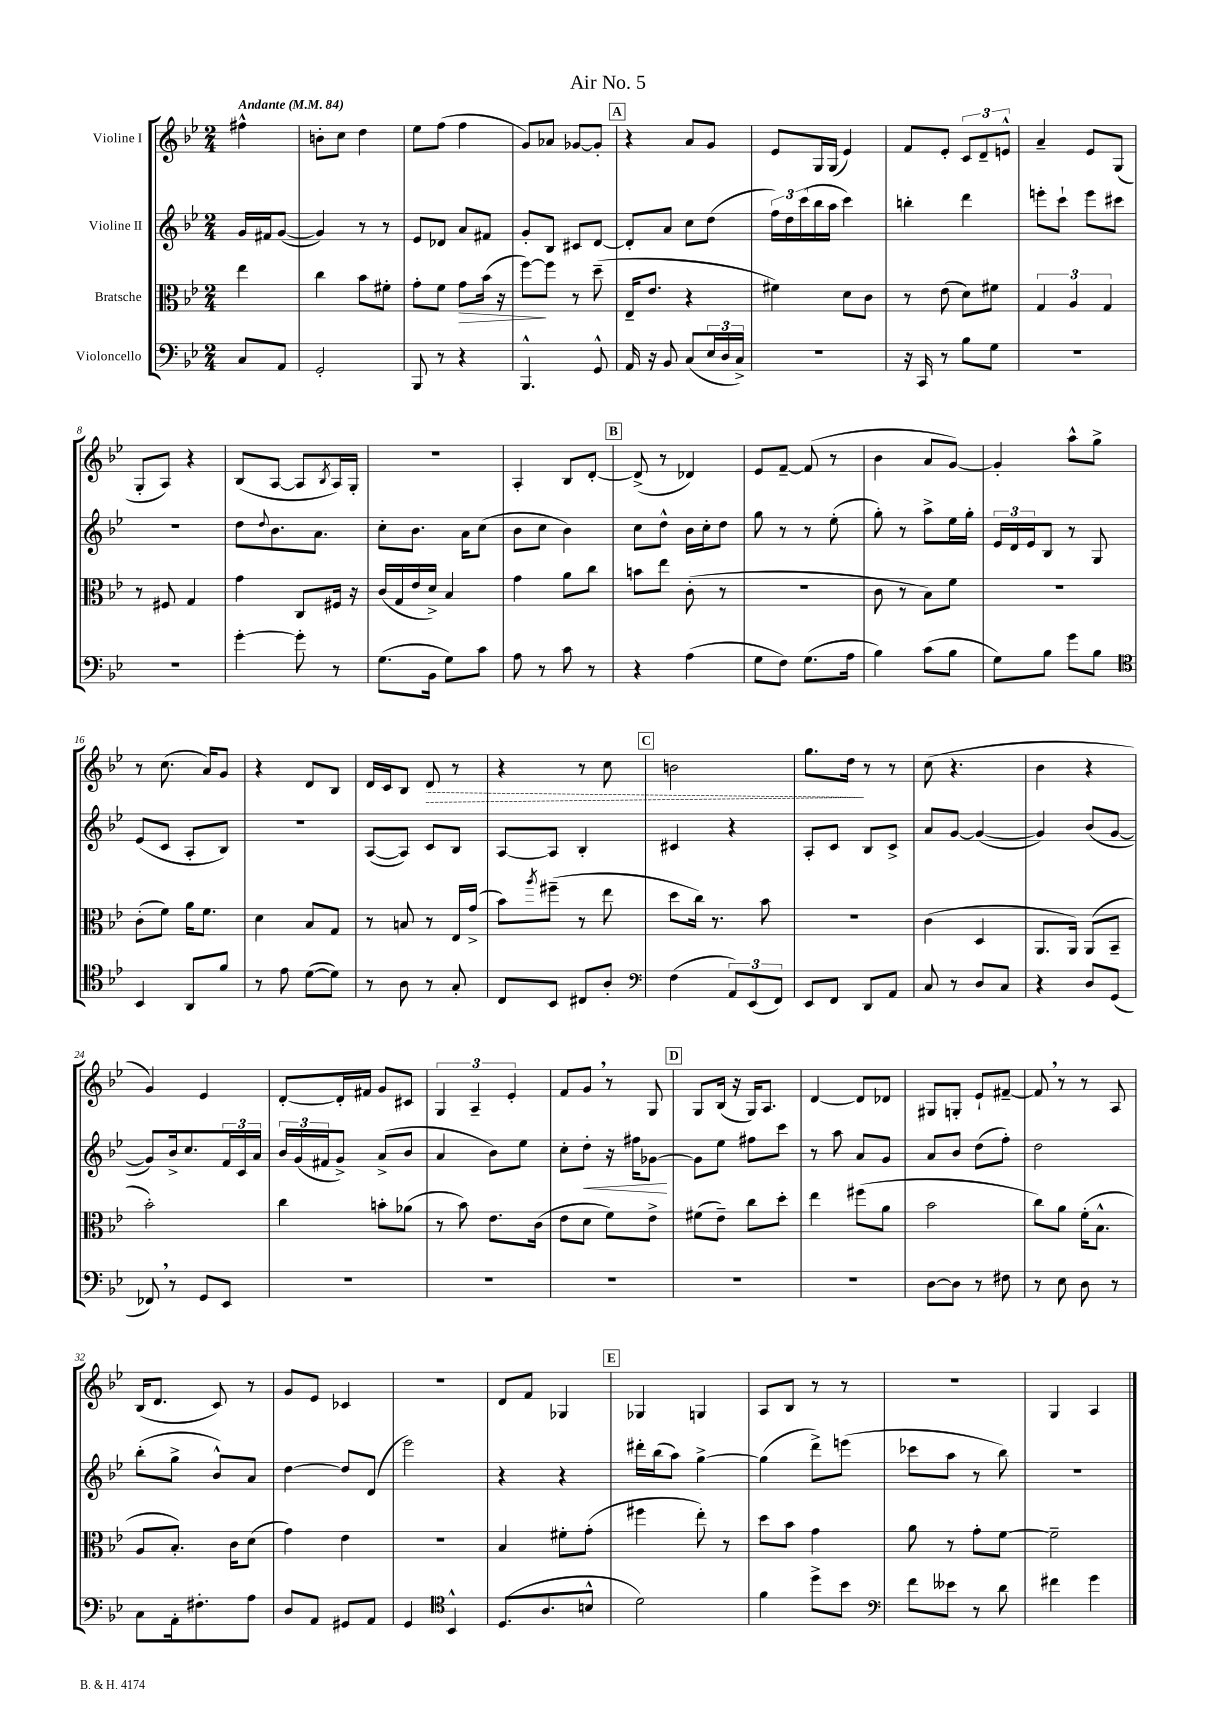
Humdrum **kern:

**kern	**kern	**kern	**kern
*staff4	*staff3	*staff2	*staff1
*clefF4	*clefC3	*clefG2	*clefG2
*k[b-e-]	*k[b-e-]	*k[b-e-]	*k[b-e-]
*M2/4	*M2/4	*M2/4	*M2/4
*MM84	*MM84	*MM84	*MM84
8C/L	4ee-\	16g/LL	4ff#^^\
.	.	16f#/J	.
8AA/J	.	([8g/J	.
=	=	=	=
2GG'/	4cc\	4g/])	8b'\L
.	.	.	8cc\J
.	8b-\L	8r	4dd\
.	8f#'\J	8r	.
=	=	=	=
8BBB-/	8g'\L	8e-/L	8ee-\L
8r	8f\J	8d-/J	(8ff\J
4r	8g\L	8a/L	4ff\
.	(16b-\Jk	8f#/J	.
.	16r	.	.
=	=	=	=
4.BBB-^^/	[8ff\L)	8g'/L	8g/L)
.	8ff\]J	8B-/J	8a-/J
.	8r	8c#/L	[8g-/L
8GG^^/	(8dd~\	[8d/J	8g-'/]J
=	=	=	=
16AA/	16E-~/LK	8d'/]L	4r
16r	8.e-/J	.	.
8BB-/	.	8a/J	.
(8C/L	4r	8cc\L	8a/L
24E-/L	.	(8dd\J	8g/J
24D/	.	.	.
24C^/JJ)	.	.	.
=	=	=	=
2r	4f#\)	24ff\LL)	8e-/L
.	.	24dd\	.
.	.	(24ccc\	.
.	.	16bb-\	16G/L
.	.	16aa\JJ	(16G/JJ
.	8d\L	4ccc\)	4e-/)
.	8c\J	.	.
=	=	=	=
16r	8r	4bb'\	8f/L
16CC/	.	.	.
8r	(8e-\	.	8e-'/J
8B-\L	8d\L)	4ddd\	12c/L
.	.	.	12d~/
8G\J	8f#\J	.	.
.	.	.	12e^^/J
=	=	=	=
2r	6G/	8eee'\L	4a~/
.	.	8ccc`\J	.
.	6A/	.	.
.	.	8eee\L	8e-/L
.	6G/	.	.
.	.	8ccc#\J	(8G/J
=	=	=	=
2r	8r	2r	8G'/L
.	8F#/	.	8A/J)
.	4G/	.	4r
=	=	=	=
[4g'\	4g\	8dd\L	(8B-/L
.	.	8qqdd/	.
.	.	8.b-\	[8A/J
8g'\]	8C/L	.	8A/]L
.	.	8.a\J	.
.	.	.	8qB-/
8r	16F#/Jk	.	16A/L)
.	16r	.	16G'/JJ
=	=	=	=
(8.G\L	(16c/LL	8cc'\L	2r
.	16G/	.	.
.	16e-/	8.b-\J	.
16BB-\Jk	16d^/JJ)	.	.
8G\L)	4B-/	.	.
.	.	16a\LK	.
8c\J	.	(8cc\J	.
=	=	=	=
8A\	4g\	8b-\L	4A'/
8r	.	8cc\J	.
8c\	8a\L	4b-\)	8B-/L
8r	8cc\J	.	[8d'/J
=	=	=	=
4r	8b\L	8cc\L	(8d^/]
.	8ee-\J	8dd^^\J	8r
(4A\	(8c'\	16b-\LL	4d-/)
.	.	16cc'\J	.
.	8r	8dd\J	.
=	=	=	=
8G\L	2r	8gg\	8e-/L
8F\J)	.	8r	[8f~/J
(8.G\L	.	8r	(8f/]
.	.	(8ee-'\	8r
16A\Jk	.	.	.
=	=	=	=
4B-\)	8c\	8gg'\)	4b-\
.	8r	8r	.
(8c\L	8B-\L)	8aa^\L	8a/L
8B-\J	8f\J	16ee-\L	[8g/J)
.	.	16gg'\JJ	.
=	=	=	=
8G\L)	2r	24e-/LL	4g'/]
.	.	24d/	.
.	.	24e-/J	.
8B-\J	.	8B-/J	.
8g\L	.	8r	8aa^^\L
8B-\J	.	8G/	8gg^\J
=	=	=	=
*clefC4	*	*	*
4BB-/	(8c'\L	(8e-/L	8r
.	8f\J)	8c/J	(8.cc\
8AA/L	16a\LK	8A'/L	.
.	8.f\J	.	16a/LK)
8f/J	.	8B-/J)	8g/J
=	=	=	=
8r	4d\	2r	4r
8e-\	.	.	.
([8d\L	8B-/L	.	8d/L
8d\]J)	8G/J	.	8B-/J
=	=	=	=
8r	8r	([8A/L	16d/LL
.	.	.	16c/J
8A\	8B/	8A/]J)	8B-/J
8r	8r	8c/L	8d/
8G'/	16E-/LL	8B-/J	8r
.	(16g^/JJ	.	.
=	=	=	=
8C/L	8b-\L)	[8A/L	4r
.	8qaa/	.	.
8BB-/J	(8ff#~\J	8A/]J	.
8C#/L	8r	4B-'/	8r
8A'/J	8ee-\	.	8cc\
=	=	=	=
*clefF4	*	*	*
(4F\	8dd\L	4c#/	2b\
.	16cc\Jk)	.	.
.	8.r	.	.
12AA/L)	.	4r	.
(12EE-/	.	.	.
.	8b-\	.	.
12FF/J)	.	.	.
=	=	=	=
8EE-/L	2r	8A'/L	8.gg\L
8FF/J	.	8c/J	.
.	.	.	16dd\Jk
8DD/L	.	8B-/L	8r
8AA/J	.	8c^/J	8r
=	=	=	=
8C/	(4c\	8a/L	(8cc\
8r	.	[8g/J	4.r
8D/L	4D/	(4g/_	.
8C/J	.	.	.
=	=	=	=
4r	8.AA/L	4g/])	4b-\
.	16AA/Jk)	.	.
8D/L	(8AA/L	(8b-/L	4r
(8GG/J	8BB-~/J	[8g/J	.
=	=	=	=
8FF-/)	2b-'\)	8g/]L)	4g/)
8r	.	16b-^/k	.
.	.	8.cc/	.
8GG/L	.	.	4e-/
8EE-/J	.	24f/L	.
.	.	24c/	.
.	.	24a/JJ	.
=	=	=	=
2r	4cc\	24b-/LL	[8d'/L
.	.	(24g/	.
.	.	24f#/J	.
.	.	8g^/J)	16d'/]L
.	.	.	16f#/JJ
.	8b'\L	(8a^/L	8g/L
.	(8a-\J	8b-/J	8c#/J
=	=	=	=
2r	8r	4a/	6G/
.	8b-\)	.	.
.	.	.	6A~/
.	8.e-\L	8b-\L)	.
.	.	.	6e-'/
.	.	8ee-\J	.
.	(16c\Jk	.	.
=	=	=	=
2r	8e-\L	8cc'\L	8f/L
.	8d\J	8dd'\J	8g/J
.	8f\L)	16r	8r
.	.	16ff#\LK	.
.	8e-^\J	[8g-\J	8G/
=	=	=	=
2r	(8f#\L	8g-\]L	8G/L
.	8e-~\J)	8ee-\J	(16B-/Jk
.	.	.	16r
.	8cc\L	8ff#\L	16G/LK)
.	.	.	8.A/J
.	8dd'\J	8ccc\J	.
=	=	=	=
2r	4ee-\	8r	[4d/
.	.	8aa\	.
.	(8ff#\L	8a/L	8d/]L
.	8a\J	8g/J	8d-/J
=	=	=	=
[8D\L	2b-\	8a/L	8G#/L
8D\]J	.	8b-/J	8G'/J
8r	.	(8dd\L	8e-`/L
8F#\	.	8ff'\J)	[8f#~/J
=	=	=	=
8r	8cc\L)	2dd\	8f#/]
8E-\	8a\J	.	8r
8D\	(16f'\LK	.	8r
.	8.B-^^\J	.	.
8r	.	.	8A/
=	=	=	=
8C\L	8A/L	(8bb-'\L	(16B-/LK
.	.	.	8.d/J
16AA'\k	8.B-'/J)	8gg^\J	.
8.F#'\	.	.	.
.	.	8b-^^/L)	8c/)
.	16c\LK	.	.
8A\J	(8d\J	8a/J	8r
=	=	=	=
8D/L	4g\)	[4dd\	8g/L
8AA/J	.	.	8e-/J
8GG#/L	4e-\	8dd/]L	4c-/
8AA/J	.	(8d/J	.
=	=	=	=
4GG/	2r	2eee-\)	2r
*clefC4	*	*	*
4BB-^^/	.	.	.
=	=	=	=
(8.D/L	4B-/	4r	8d/L
.	.	.	8f/J
8.A/	.	.	.
.	8f#'\L	4r	4G-/
8B^^/J	(8g'\J	.	.
=	=	=	=
2d\)	4ff#\	16ddd#'\LL	4G-/
.	.	(16bb-\J	.
.	.	8aa\J)	.
.	8ee-'\)	[4gg^\	4G/
.	8r	.	.
=	=	=	=
4f\	8dd\L	(4gg\]	8A/L
.	8b-\J	.	8B-/J
8dd^\L	4g\	8ddd^\L)	8r
8b-\J	.	(8eee\J	8r
=	=	=	=
*clefF4	*	*	*
8f\L	8a\	8ccc-\L	2r
8e--\J	8r	8aa\J	.
8r	8g'\L	8r	.
8d\	[8f\J	8bb-\)	.
=	=	=	=
4f#\	2f~\]	2r	4G/
4g\	.	.	4A/
==	==	==	==
*-	*-	*-	*-
